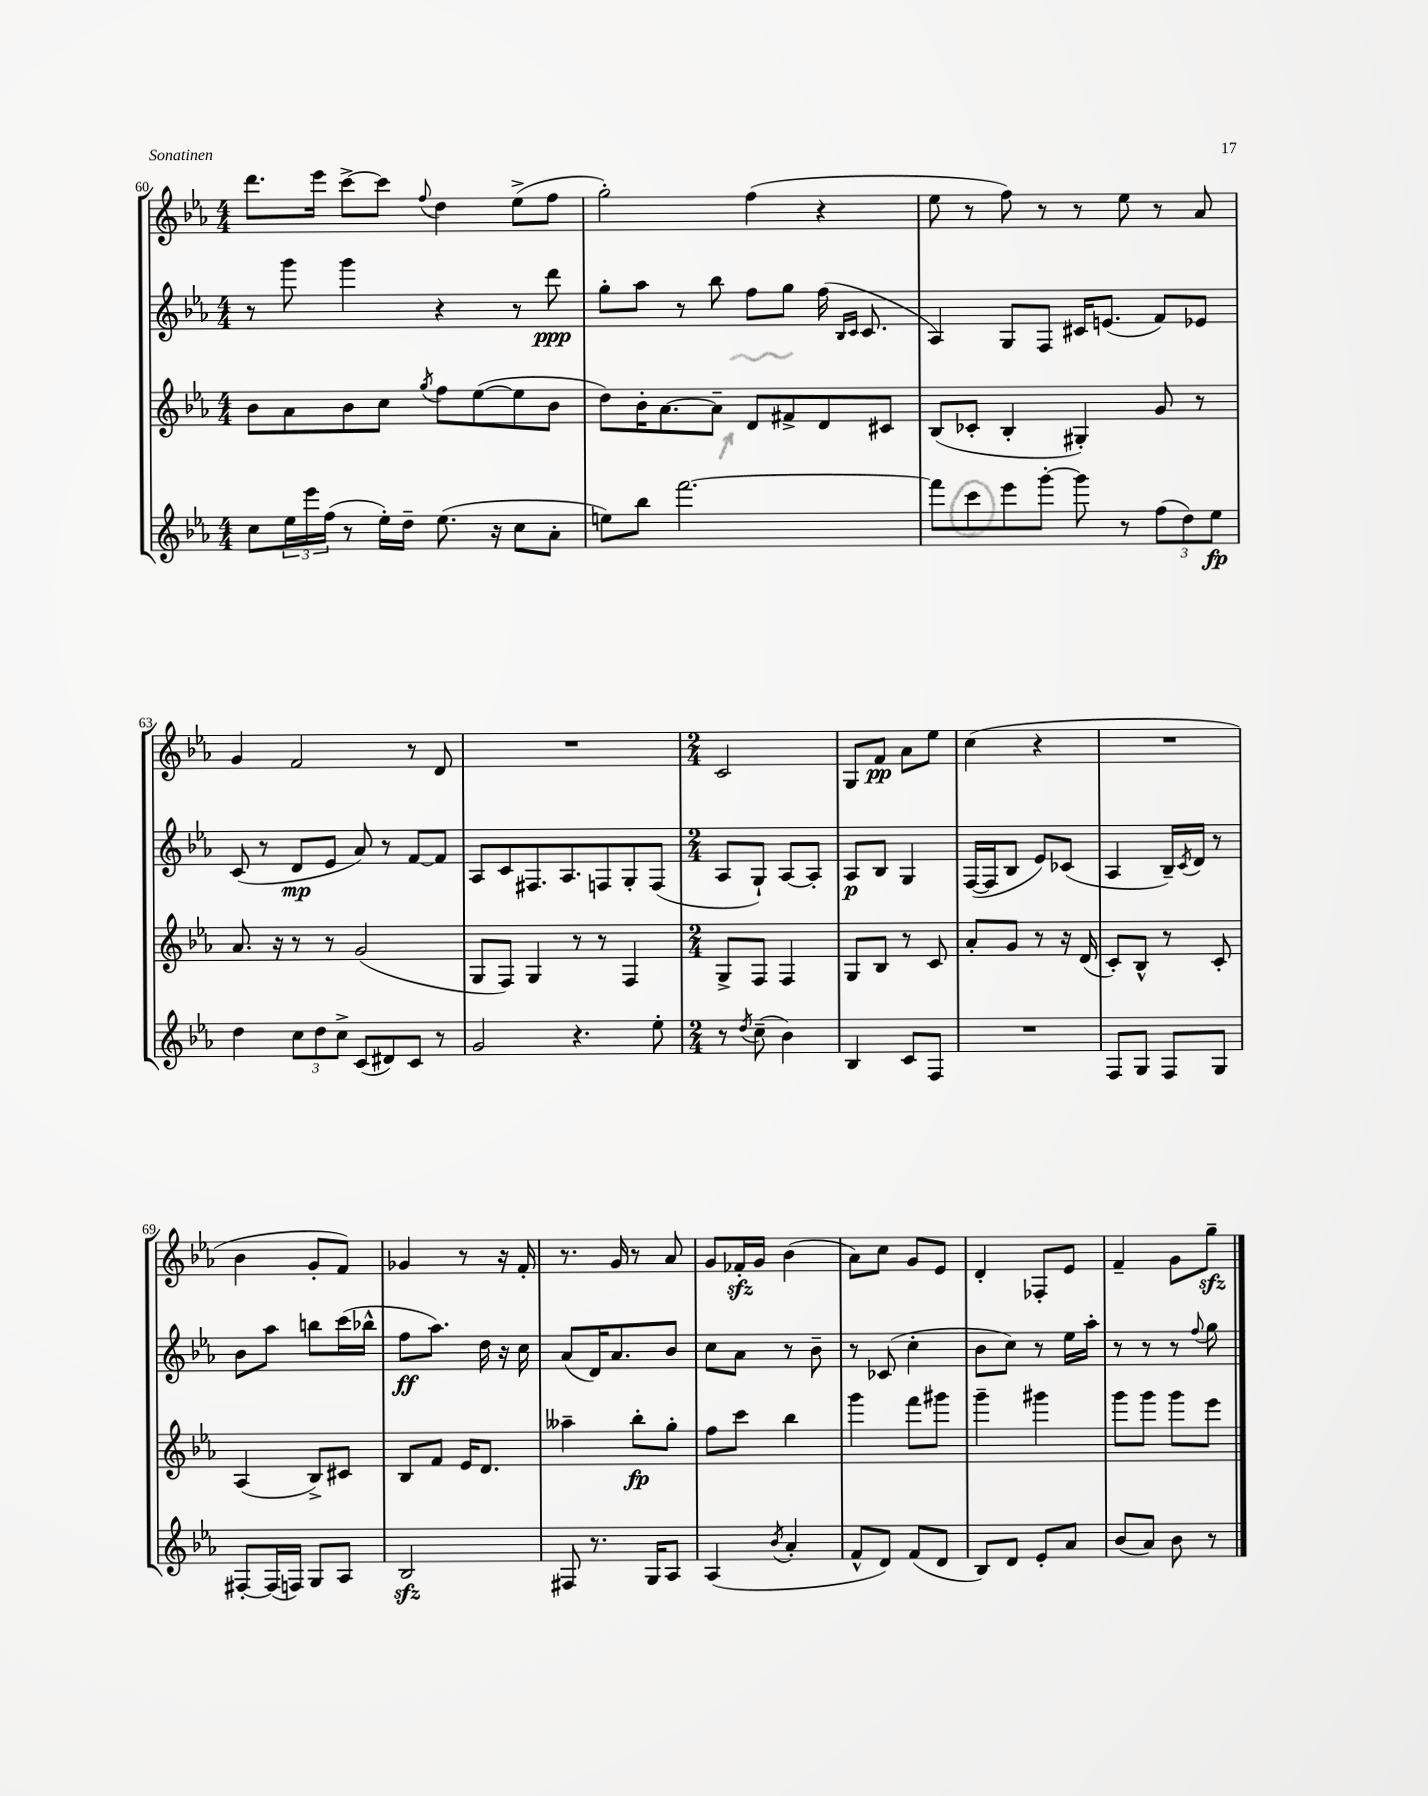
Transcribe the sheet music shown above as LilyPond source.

<<
\new StaffGroup <<
\new Staff = "s0" {
    \clef treble \key ees \major \numericTimeSignature \time 4/4
    d'''8. ees'''16 c'''8~-> c'''8 \appoggiatura { f''8 } d''4 ees''8->( f''8 |
    g''2-.) f''4( r4 |
    ees''8 r8 f''8) r8 r8 ees''8 r8 aes'8 |
    g'4 f'2 r8 d'8 |
    R1 |
    \numericTimeSignature \time 2/4 c'2 |
    g8 f'8\pp aes'8 ees''8 |
    c''4( r4 |
    R2 |
    bes'4 g'8-. f'8) |
    ges'4 r8 r16 f'16-. |
    r8. g'16 r8 aes'8 |
    g'8 fes'16-.\sfz g'16 bes'4( |
    aes'8) c''8 g'8 ees'8 |
    d'4-. fes8-. ees'8 |
    f'4-- g'8 g''8--\sfz \bar "|." |
}
\new Staff = "s1" {
    \clef treble \key ees \major \numericTimeSignature \time 4/4
    r8 g'''8 g'''4 r4 r8 d'''8\ppp |
    g''8-. aes''8 r8 bes''8 f''8 g''8 f''16( \grace { bes16 c'16 } c'8. |
    aes4) g8 f8 cis'16 e'8.( f'8) ees'8 |
    c'8( r8 d'8\mp ees'8 aes'8) r8 f'8~ f'8 |
    aes8 c'8 fis8. aes8. f8 g8-. f8( |
    \numericTimeSignature \time 2/4 aes8 g8-!) aes8~ aes8-. |
    aes8\p bes8 g4 |
    f16~( f16 bes8 ees'8) ces'8( |
    aes4 bes16--) \acciaccatura { c'8 } d'16 r8 |
    bes'8 aes''8 b''8 c'''16( bes''16-^ |
    f''8\ff aes''8.) d''16 r16 c''16 |
    aes'8( d'16) aes'8. bes'8 |
    c''8 aes'8 r8 bes'8-- |
    r8 ces'8( c''4-. |
    bes'8 c''8) r8 ees''16 aes''16-. |
    r8 r8 r8 \appoggiatura { f''8 } g''8 \bar "|." |
}
\new Staff = "s2" {
    \clef treble \key ees \major \numericTimeSignature \time 4/4
    bes'8 aes'8 bes'8 c''8 \acciaccatura { g''8 } f''8 ees''8~( ees''8 bes'8 |
    d''8) bes'16-. aes'8.~ aes'8-- d'8 fis'8-> d'8 cis'8 |
    bes8( ces'8-. bes4-. gis4-.) g'8 r8 |
    aes'8. r16 r8 r8 g'2( |
    g8 f8) g4 r8 r8 f4 |
    \numericTimeSignature \time 2/4 g8-> f8 f4 |
    g8 bes8 r8 c'8 |
    aes'8-. g'8 r8 r16 d'16( |
    c'8-.) bes8-^ r8 c'8-. |
    aes4( bes8->) cis'8 |
    bes8 f'8 ees'16 d'8. |
    aeses''4-- bes''8-.\fp g''8-. |
    f''8 c'''8 bes''4 |
    g'''4 f'''8 gis'''8 |
    g'''4-- gis'''4 |
    g'''8 g'''8 g'''8 ees'''8 \bar "|." |
}
\new Staff = "s3" {
    \clef treble \key ees \major \numericTimeSignature \time 4/4
    c''8 \tuplet 3/2 { ees''16 ees'''16 f''16( } r8 ees''16-.) d''16-- ees''8.( r16 c''8 aes'8-. |
    e''8) bes''8 f'''2.~ |
    f'''8 c'''8 ees'''8 g'''8~-. g'''8 r8 \tuplet 3/2 { f''8( d''8) ees''8\fp } |
    d''4 \tuplet 3/2 { c''8 d''8 c''8-> } c'8( dis'8) c'8 r8 |
    g'2 r4. ees''8-. |
    \numericTimeSignature \time 2/4 r8 \acciaccatura { d''8 } c''8--( bes'4) |
    bes4 c'8 f8 |
    R2 |
    f8 g8 f8 g8 |
    fis8~-. fis16( f16) g8 aes8 |
    bes2\sfz |
    fis8 r8. g16 aes8 |
    aes4( \acciaccatura { bes'8 } aes'4-. |
    f'8-^ d'8) f'8( d'8 |
    bes8) d'8 ees'8-. aes'8 |
    bes'8( aes'8) bes'8 r8 \bar "|." |
}
>>
>>
\layout { \context { \Score currentBarNumber = #60 } }
